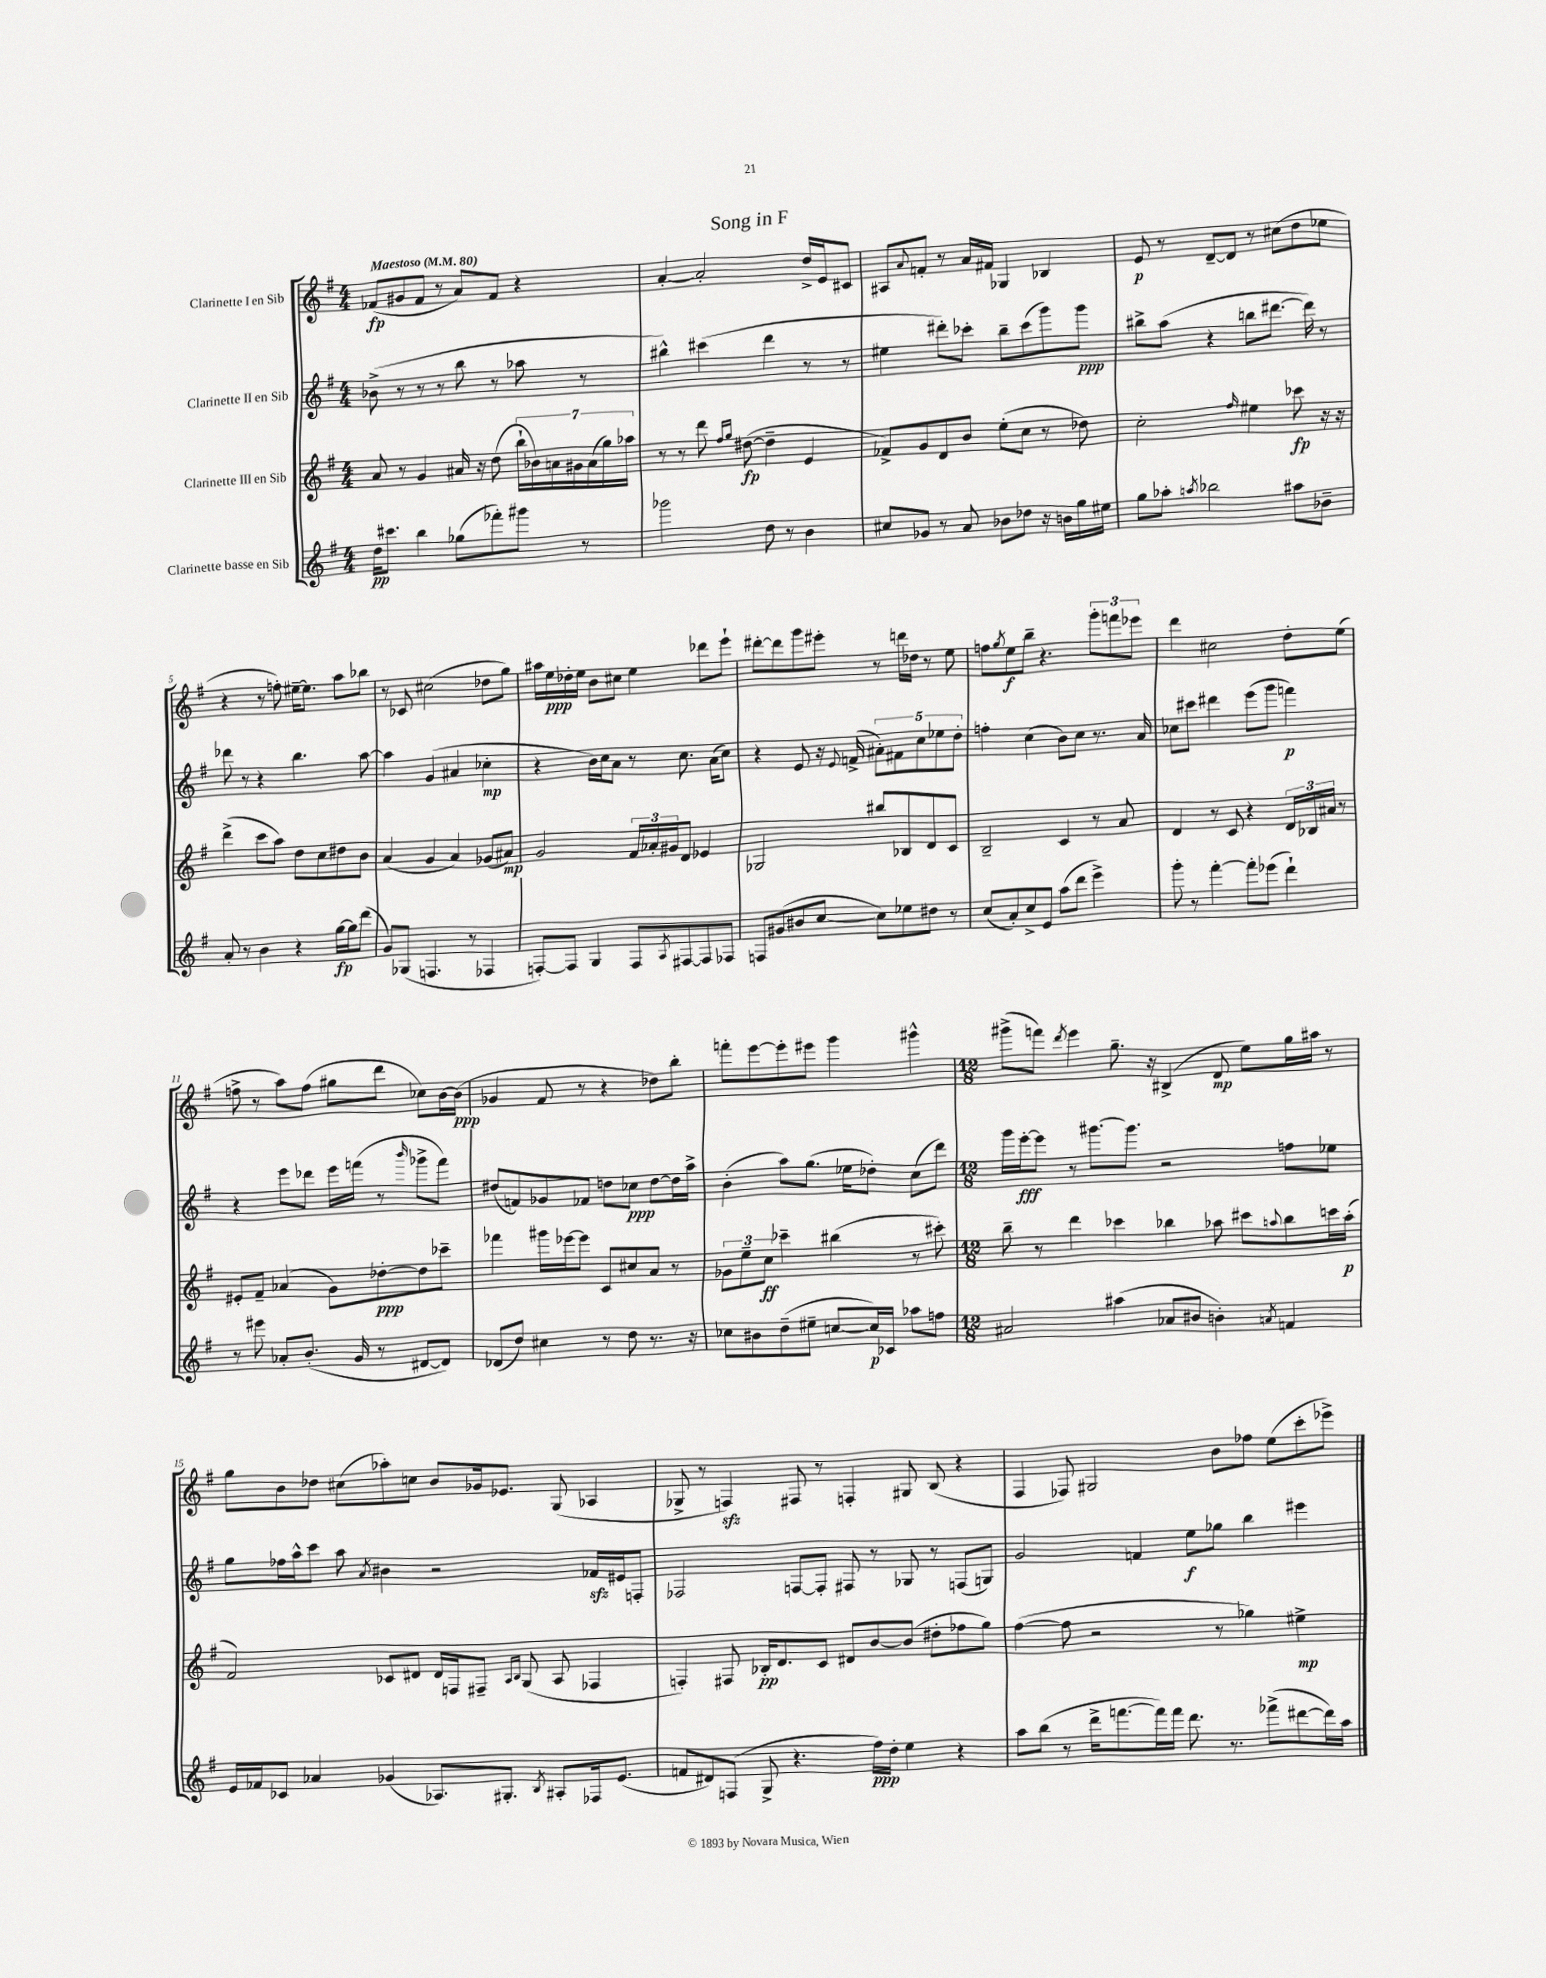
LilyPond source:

\header { title = "Song in F" }
<<
\new StaffGroup <<
\new Staff = "s0" \with { instrumentName = "Clarinette I en Sib" } {
    \clef treble \key g \major \numericTimeSignature \time 4/4 \tempo "Maestoso" 4 = 80
    fes'8\fp( gis'8 fes'8 r8 a'8) fes'8 r4 |
    a'4~-. a'2-. d''16-> e'16 cis'8 |
    ais8 \appoggiatura { a'8 } f'8-. r8 a'16 fis'16 ges4 bes4 |
    e'8\p r8 d'8~-- d'8 r8 cis''8( d''8 ees''8 |
    r4 r8 f''8-.) eis''16~-- eis''8. a''8 bes''8 |
    r8 ces'8 cis''2( des''8 g''8) |
    ais''16 e''16\ppp des''16-. e''16 b'8 cis''8 e''4 des'''8 e'''8-! |
    dis'''8~-. dis'''8 g'''8 eis'''8-. r8 d'''16 des''16 r8 e''8 |
    f''8 \acciaccatura { g''8 } e''8\f b''8-- r4. \tuplet 3/2 { g'''8-. f'''8 ees'''8 } |
    d'''4 cis''2 d''8-. e''8( |
    f''8-> r8 a''8) f''8( gis''8 d'''8 ces''8) b'16~ b'16\ppp( |
    ges'4 fis'8 r8 r4 des''8) b''8-. |
    f'''8-. e'''8~ e'''8-. eis'''8 g'''4 gis'''4-^ |
    \numericTimeSignature \time 12/8 gis'''8->( f'''8) \acciaccatura { d'''8 } e'''4 g''8.-- r16 bis4->( d'8\mp e''8) g''16 ais''16 r8 |
    g''8 b'8 des''8 cis''8( aes''8-.) c''8 b'8 ges'16 ees'8. g8( aes4 |
    ges8-> r8 f4\sfz) fis8 r8 f4-. gis8 b8( r4 |
    fis4 fes8) gis2 b'8 fes''8 e''8( c'''8-. ees'''8->) \bar "|." |
}
\new Staff = "s1" \with { instrumentName = "Clarinette II en Sib" } {
    \clef treble \key g \major \numericTimeSignature \time 4/4
    bes'8->( r8 r8 r8 b''8 r8 aes''8 r8 |
    bis''4-^) cis'''4( d'''4 r8 r8 |
    eis''4 dis'''8-.) ces'''8-. b''8-- ces'''8( g'''8) g'''8\ppp |
    bis''8-> a''8( r4 b''8 dis'''8.~ dis'''16) r8 |
    des'''8 r8 r4 b''4. a''8~ |
    a''4 g'4( ais'4 ces''4-.\mp |
    r4 b'16) c''16 a'8 r8 c''8. a'16( c''8) |
    r4 e'8 r16 \appoggiatura { e'8 } f'16->( \tuplet 5/4 { ais'8-.) fis'8 c''8 ees''8 d''8-. } |
    f''4-. c''4( b'8) c''8 r8. a'16 |
    ces''8 cis'''8 dis'''4 e'''8( g'''8 f'''4\p) |
    r4 e'''8 des'''8 e'''16 f'''16( r8 \grace { b'''16 } ges'''8-> f'''8) |
    dis''8( f'8) ges'8 fes'8 d''8 ces''8\ppp d''8~ d''16 a''16-> |
    b'4-.( a''8) g''8.( ees''16 des''8-.) c''8( d'''8) |
    \numericTimeSignature \time 12/8 g'''16 e'''16~-.\fff e'''8 r8 gis'''8.~ gis'''8. r2 f''8 ees''8 |
    g''8 fes''16 a''16-^ c'''8 a''8 \acciaccatura { a'8 } bis'4 r2 fes'16\sfz eis'16 f8-. |
    fes2 f8~ f8-. fis8 r8 ges8 r8 f8( g8) |
    g'2 f'4 e''8\f ges''8 b''4 eis'''4 \bar "|." |
}
\new Staff = "s2" \with { instrumentName = "Clarinette III en Sib" } {
    \clef treble \key g \major \numericTimeSignature \time 4/4
    a'8 r8 g'4 ais'16 r16 d''8( \tuplet 7/4 { b''16-! bes'16) a'16 gis'16 a'16( g''16) aes''16 } |
    r8 r8 d'''8 \grace { fis''16 g''16 } dis''8~\fp( dis''4-- e'4 |
    fes'8->) g'8 d'8 b'8 e''8-.( c''8 r8 des''8) |
    c''2-. \grace { fis''16 } eis''4 ces'''8\fp r16 r16 |
    d'''4->( c'''8 a''8) d''8 c''8 dis''8 b'8 |
    a'4( g'4 a'4) ges'8( ais'8\mp) |
    g'2 \tuplet 3/2 { fis'16 aes'16-. gis'16 } d'8 ees'4 |
    ges2 bis''8 bes8 d'8 c'8 |
    b2-- c'4 r8 a'8 |
    d'4 r8 c'8 r4 \tuplet 3/2 { d'16 bes16 ais'16 } r8 |
    eis'8-. fis'8-- aes'4( g'8) des''8~-.\ppp des''8 ces'''8-- |
    fes'''4 gis'''16 ees'''16~ ees'''8 c'8 cis''8 a'8 r8 |
    \tuplet 3/2 { ges'8 e''8-- c''8\ff } ces'''4-- bis''4( r8 cis'''8-.) |
    \numericTimeSignature \time 12/8 b''8-- r8 d'''4 ces'''4 bes''4 aes''8 cis'''8 \appoggiatura { a''8 } bes''8 c'''16 a''16-.\p( |
    fis'2) ces'8 dis'8 dis'16 f16 fis8-- \grace { a16 b16 } g8( a8 fes4 |
    f4-.) fis8 bes16-.\pp d'8. c'8 dis'8 b'8~ b'8( dis''8-. fes''8 g''8) |
    fis''4~( fis''8 r2 r8 ges''4) eis''4->\mp \bar "|." |
}
\new Staff = "s3" \with { instrumentName = "Clarinette basse en Sib" } {
    \clef treble \key g \major \numericTimeSignature \time 4/4
    d''16\pp cis'''8. b''4 ges''8( fes'''8-.) gis'''8 r8 |
    ges'''2 d''8 r8 b'4 |
    cis''8 ges'8 r8 a'8 bes'8 des''8 r16 b'16 g''16 eis''16 |
    g''8 aes''8-. \acciaccatura { a''8 } bes''2 ais''8 bes'8-- |
    a'8-. r8 b'4 r4 g''16~\fp g''16 d'''8( |
    g'8) ges8( f4. r8 fes4 |
    f8~-.) f8 g4 f8 \acciaccatura { a8 } fis8~ fis8 fes8 |
    f8 gis'8( bis'8 c''8~ c''8) ees''8 dis''8 r8 |
    c''8( a'8-.) c''8-> e'8 a''8( d'''8 e'''4->) |
    g'''8-. r8 fis'''4~-. fis'''8-. ees'''8( d'''4-!) |
    r8 eis'''8 aes'8-. b'8.-.( g'16 r8 dis'8~ dis'8) |
    des'8( d''8) cis''4 r8 d''8 r8. r16 |
    ces''8 bis'8 d''8--( eis''8-- c''8~ c''16\p) ces'16 aes''8 f''8 |
    \numericTimeSignature \time 12/8 ais'2 ais''4( aes'8 bis'8 b'4-.) \acciaccatura { a'8 } f'4 |
    e'16 fes'16 ces'8 aes'4 ges'4( aes8.) gis8.-. \acciaccatura { b8 } ais8-. fes16 e'8.( |
    f'8 dis'8) f8( g8-> r4. fis''16\ppp) d''16-. e''4 r4 |
    a''8 b''8( r8 d'''16-> f'''8.~ f'''16) f'''16 d'''8. r8. fes'''8->( dis'''8~ dis'''16) a''16 \bar "|." |
}
>>
>>
